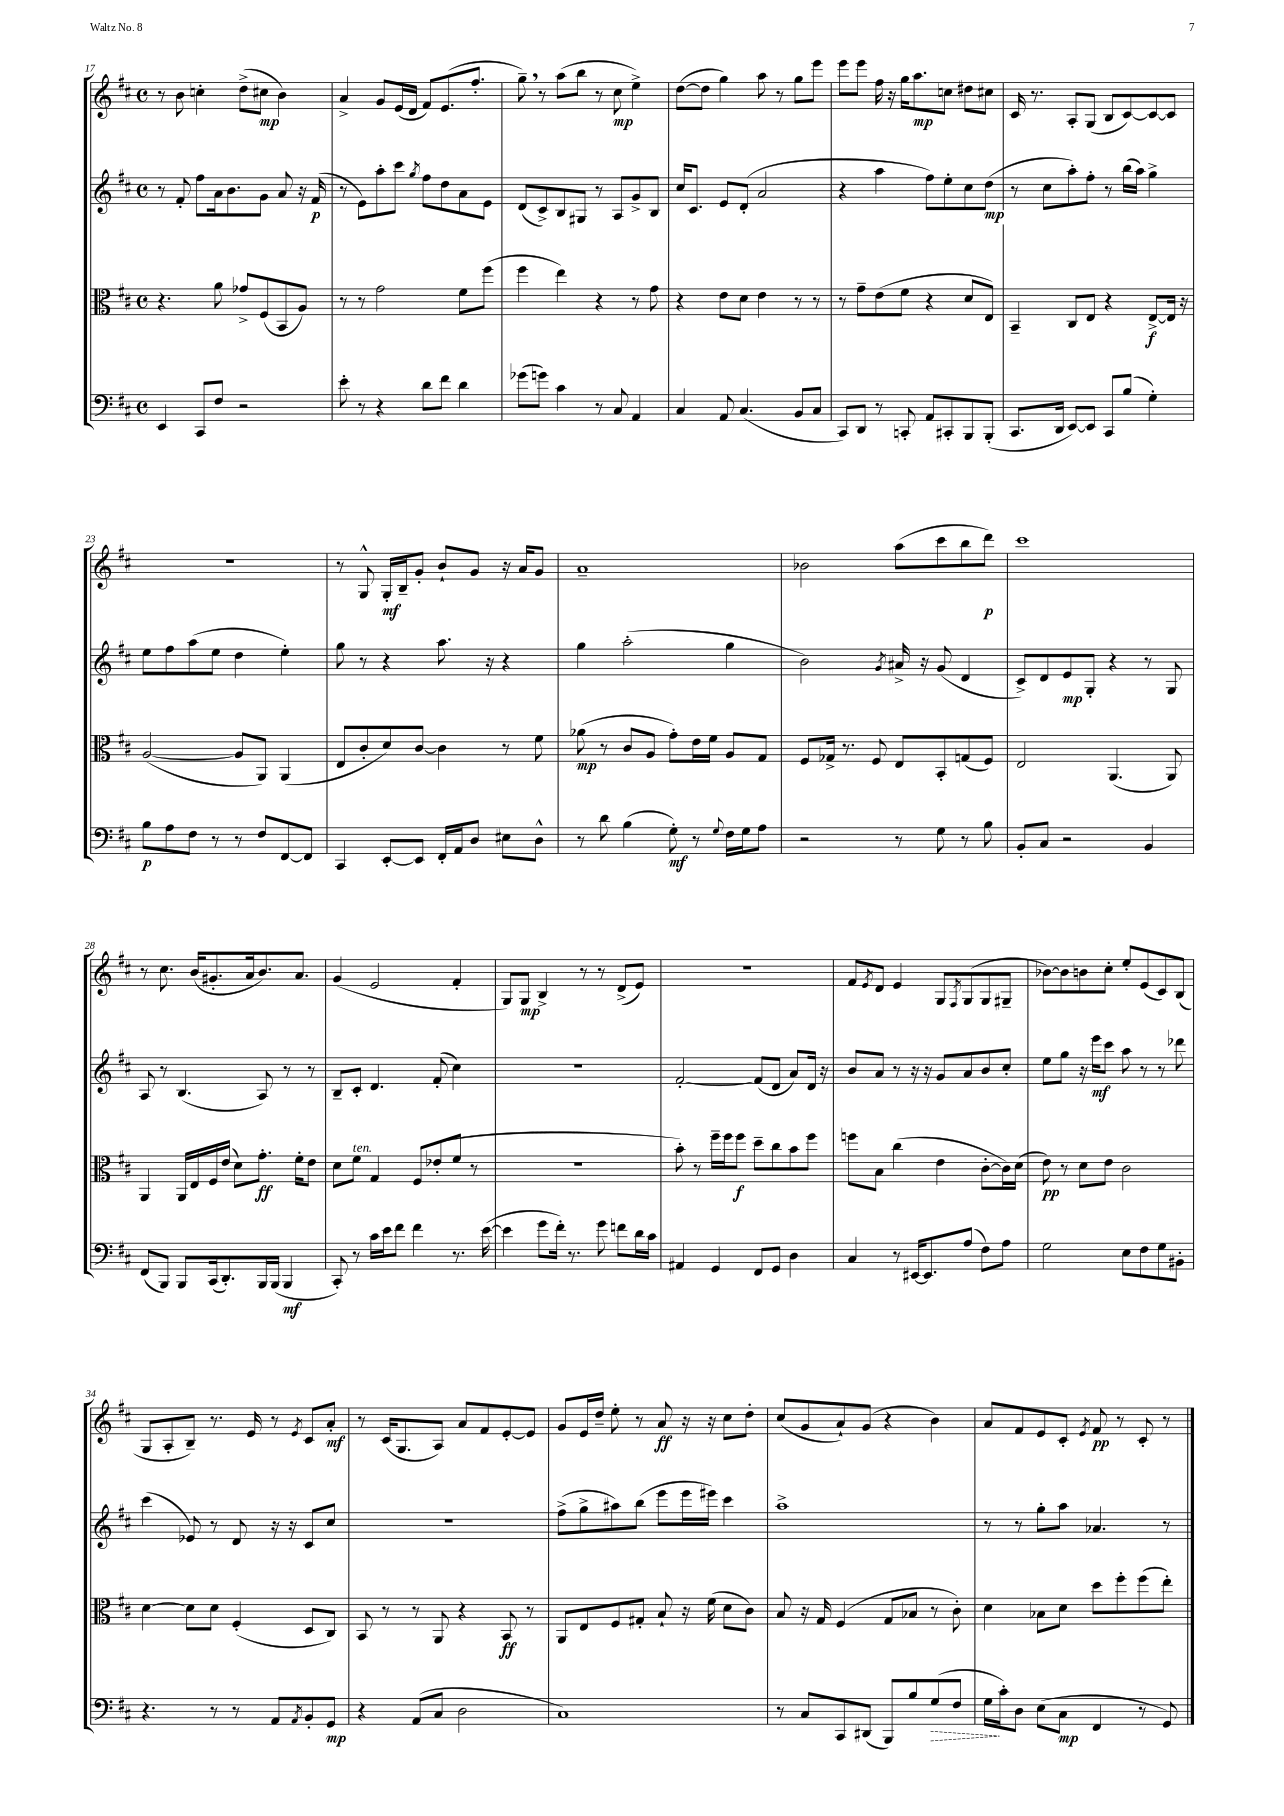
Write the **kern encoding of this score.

**kern	**dynam	**kern	**dynam	**kern	**dynam	**kern	**dynam
*part4	*part4	*part3	*part3	*part2	*part2	*part1	*part1
*staff4	*staff4	*staff3	*staff3	*staff2	*staff2	*staff1	*staff1
*clefF4	*	*clefC3	*	*clefG2	*	*clefG2	*
*k[f#c#]	*	*k[f#c#]	*	*k[f#c#]	*	*k[f#c#]	*
*M4/4	*	*M4/4	*	*M4/4	*	*M4/4	*
*met(c)	*	*met(c)	*	*met(c)	*	*met(c)	*
=17	=17	=17	=17	=17	=17	=17	=17
4EE/	.	4.r	.	8r	.	8r	.
.	.	.	.	8f#'/	.	8b\	.
8CC#/L	.	.	.	8ff#\L	.	4ccn'\	.
8F#/J	.	8a\	.	16a\k	.	.	.
.	.	.	.	8.b\	.	.	.
2r	.	8g-X^/L	.	.	.	(8dd^\L	.
.	.	(8F#/	.	8g\J	.	8cc#X\J	mp
.	.	8BB/	.	8a/	.	4b\)	.
.	.	8A/J)	.	16r	.	.	.
.	.	.	.	(16f#/	p	.	.
=18	=18	=18	=18	=18	=18	=18	=18
8e'\	.	8r	.	8r	.	4a^/	.
8r	.	8r	.	8e\L)	.	.	.
4r	.	2g\	.	8aa'\	.	8g/L	.
.	.	.	.	8ccc#\J	.	(16e/L	.
.	.	.	.	.	.	16d/JJ	.
.	.	.	.	8qgg/	.	.	.
8d\L	.	.	.	8ff#\L	.	8f#/L)	.
8f#\J	.	.	.	8dd\	.	(8.e/	.
4d\	.	8f#\L	.	8a\	.	.	.
.	.	.	.	.	.	8.ff#'/J	.
.	.	(8ff#\J	.	8e\J	.	.	.
=19	=19	=19	=19	=19	=19	=19	=19
(8g-X\L	.	4ff#\	.	(8d/L	.	8gg~,\)	.
8gn\J)	.	.	.	8c#^/)	.	8r	.
4c#\	.	4ee\)	.	8B/	.	(8aa\L	.
.	.	.	.	8G#X/J	.	8bb\J	.
8r	.	4r	.	8r	.	8r	.
8C#/	.	.	.	8A/L	.	8cc#\	mp
4AA/	.	8r	.	8g^/	.	4ee^\)	.
.	.	8g\	.	8B/J	.	.	.
=20	=20	=20	=20	=20	=20	=20	=20
4C#/	.	4r	.	16cc#/KL	.	([8dd\L	.
.	.	.	.	8.c#/J	.	.	.
.	.	.	.	.	.	8dd\J]	.
8AA/	.	8e\L	.	8e/L	.	4gg\)	.
(4.C#/	.	8d\J	.	(8d'/J	.	.	.
.	.	4e\	.	2a/	.	8aa\	.
.	.	.	.	.	.	8r	.
8BB/L	.	8r	.	.	.	8gg\L	.
8C#/J	.	8r	.	.	.	8eee\J	.
=21	=21	=21	=21	=21	=21	=21	=21
8CC#/L)	.	8r	.	4r	.	8eee\L	.
8DD/J	.	8g~\L	.	.	.	8eee\J	.
8r	.	(8e\	.	4aa\	.	16ff#\	.
.	.	.	.	.	.	16r	.
8CCn'/	.	8f#\J	.	.	.	16gg\KL	.
.	.	.	.	.	.	8.aa\	mp
8AA/L	.	4r	.	8ff#\L)	.	.	.
8CC#X'/	.	.	.	8ee'\	.	8ccn\J	.
8BBB/	.	8d/L	.	8cc#\	.	8dd#X\L	.
(8BBB'/J	.	8E/J)	.	(8dd\J	mp	8cc#X\J	.
=22	=22	=22	=22	=22	=22	=22	=22
8.CC#/L	.	4BB~/	.	8r	.	16c#/	.
.	.	.	.	.	.	8.r	.
.	.	.	.	8cc#\L	.	.	.
16DD/Jk	.	.	.	.	.	.	.
[8EE/L)	.	8C#/L	.	8aa'\)	.	8A'/L	.
8EE/J]	.	8E/J	.	8ff#'\J	.	(8G/J	.
8CC#/L	.	4r	.	8r	.	8B/L	.
(8B/J	.	.	.	(16bb\LL	.	[8c#/)	.
.	.	.	.	16aa\JJ)	.	.	.
4G'\)	.	[8E^/L	f	4gg^\	.	8c#/_	.
.	.	16E/Jk]	.	.	.	8c#/J]	.
.	.	16r	.	.	.	.	.
!!LO:LB:g=z
=23	=23	=23	=23	=23	=23	=23	=23
8B\L	p	([2A/	.	8ee\L	.	1r	.
8A\	.	.	.	8ff#\	.	.	.
8F#\J	.	.	.	(8aa\	.	.	.
8r	.	.	.	8ee\J	.	.	.
8r	.	8A/L]	.	4dd\	.	.	.
8F#/L	.	8AA/J)	.	.	.	.	.
[8FF#/	.	(4AA/	.	4ee'\)	.	.	.
8FF#/J]	.	.	.	.	.	.	.
=24	=24	=24	=24	=24	=24	=24	=24
4CC#/	.	8E/L	.	8gg\	.	8r	.
.	.	8c#'/	.	8r	.	8G^^/	.
[8EE'/L	.	8d/)	.	4r	.	16G'/LL	mf
.	.	.	.	.	.	16B~/J	.
8EE/J]	.	[8c#/J	.	.	.	8g'/J	.
16FF#'/LL	.	4c#\]	.	8.aa\	.	8b`/L	.
16AA/J	.	.	.	.	.	.	.
8D/J	.	.	.	.	.	8g/J	.
.	.	.	.	16r	.	.	.
8E#X\L	.	8r	.	4r	.	16r	.
.	.	.	.	.	.	16a/KL	.
8D^^\J	.	8f#\	.	.	.	8g/J	.
=25	=25	=25	=25	=25	=25	=25	=25
8r	.	(8a-X\	mp	4gg\	.	1a~	.
8d\	.	8r	.	.	.	.	.
(4B\	.	8c#/L	.	(2aa'\	.	.	.
.	.	8A/J	.	.	.	.	.
8G'\)	mf	8g'\L)	.	.	.	.	.
8r	.	16e\L	.	.	.	.	.
.	.	16f#\JJ	.	.	.	.	.
8qqG/	.	.	.	.	.	.	.
16F#\LL	.	8A/L	.	4gg\	.	.	.
16G\J	.	.	.	.	.	.	.
8A\J	.	8G/J	.	.	.	.	.
=26	=26	=26	=26	=26	=26	=26	=26
2r	.	8F#/L	.	2b\)	.	2b-X\	.
.	.	16G-X^/Jk	.	.	.	.	.
.	.	8.r	.	.	.	.	.
.	.	8F#/	.	.	.	.	.
.	.	.	.	8qg/	.	.	.
8r	.	8E/L	.	16a#X^/	.	(8aa\L	.
.	.	.	.	16r	.	.	.
8G\	.	8BB'/	.	(8g/	.	8ccc#\	.
8r	.	(8Gn/	.	4d/	.	8bb\	.
8B\	.	8F#/J)	.	.	.	8ddd\J)	p
=27	=27	=27	=27	=27	=27	=27	=27
8BB'/L	.	2E/	.	8c#^/L)	.	1ccc#	.
8C#/J	.	.	.	8d/	.	.	.
2r	.	.	.	8e/	mp	.	.
.	.	.	.	8G'/J	.	.	.
.	.	(4.AA/	.	4r	.	.	.
4BB/	.	.	.	8r	.	.	.
.	.	8AA/)	.	8G/	.	.	.
!!LO:LB:g=z
=28	=28	=28	=28	=28	=28	=28	=28
(8FF#/L	.	4AA/	.	8A/	.	8r	.
8BBB/J)	.	.	.	8r	.	8.cc#\	.
8BBB/L	.	16AA/LL	.	(4.B/	.	.	.
.	.	16E/	.	.	.	(16b/KL	.
(16CC#/k	.	16F#/	.	.	.	8.g#X'/	.
8.DD'/)	.	(16e/JJ	.	.	.	.	.
.	.	8d\L)	.	.	.	.	.
.	.	.	.	.	.	16a/k	.
16BBB/L	.	8.g'\J	ff	8A/)	.	8.b/)	.
(16BBB/JJ	.	.	.	.	.	.	.
4BBB/	mf	.	.	8r	.	.	.
.	.	16f#'\KL	.	.	.	8.a/J	.
.	.	8e\J	.	8r	.	.	.
=29	=29	=29	=29	=29	=29	=29	=29
8CC#'/)	.	8d\L	.	8B~/L	.	(4g/	.
!	!	!LO:TX:a:i:t=ten.	!	!	!	!	!
8r	.	8f#\J	.	8c#'/J	.	.	.
16c#\LL	.	4G/	.	4.d/	.	2e/	.
16e\J	.	.	.	.	.	.	.
8f#\J	.	.	.	.	.	.	.
4f#\	.	(8F#/L	.	.	.	.	.
.	.	8e-X'/	.	(8f#'/	.	.	.
8.r	.	8f#/J	.	4cc#\)	.	4f#'/	.
.	.	8r	.	.	.	.	.
([16e\	.	.	.	.	.	.	.
=30	=30	=30	=30	=30	=30	=30	=30
4e\]	.	1r	.	1r	.	8G/L)	.
.	.	.	.	.	.	8G/J	mp
8g\L	.	.	.	.	.	4B^/	.
16f#'\Jk)	.	.	.	.	.	.	.
8.r	.	.	.	.	.	.	.
.	.	.	.	.	.	8r	.
8g\	.	.	.	.	.	8r	.
8fn\L	.	.	.	.	.	(8d^/L	.
16d\L	.	.	.	.	.	8e/J)	.
16c#\JJ	.	.	.	.	.	.	.
=31	=31	=31	=31	=31	=31	=31	=31
4AA#X/	.	8b'\)	.	[2f#'/	.	1r	.
.	.	8r	.	.	.	.	.
4GG/	.	16ff#~\LL	.	.	.	.	.
.	.	16ff#\J	.	.	.	.	.
.	.	8ff#\J	f	.	.	.	.
8FF#/L	.	8dd~\L	.	(8f#/L]	.	.	.
8GG/J	.	8cc#\	.	8d/J	.	.	.
4D\	.	8b\	.	8a/L)	.	.	.
.	.	8ff#\J	.	16d/Jk	.	.	.
.	.	.	.	16r	.	.	.
=32	=32	=32	=32	=32	=32	=32	=32
4C#/	.	8ffn\L	.	8b/L	.	8f#/L	.
.	.	.	.	.	.	8qe/	.
.	.	8B\J	.	8a/J	.	8d/J	.
8r	.	(4cc#\	.	8r	.	4e/	.
[16EE#X/KL	.	.	.	16r	.	.	.
8.EE#/]	.	.	.	16r	.	.	.
.	.	4e\	.	8g/L	.	8G/L	.
.	.	.	.	.	.	8qF#/	.
(8A/J	.	.	.	8a/	.	(8G/	.
8F#\L)	.	[8c#'\L	.	8b/	.	8G/	.
8A\J	.	16c#\L])	.	8cc#'/J	.	8G#X~/J	.
.	.	(16d\JJ	.	.	.	.	.
=33	=33	=33	=33	=33	=33	=33	=33
2G\	.	8e\)	pp	8ee\L	.	[8b-X\L)	.
.	.	8r	.	8gg\J	.	8b-\]	.
.	.	8d\L	.	16r	.	8bn\	.
.	.	.	.	16eee\KL	mf	.	.
.	.	8e\J	.	8ccc#\J	.	8cc#'\J	.
8E\L	.	2c#\	.	8aa\	.	8ee'/L	.
8F#\	.	.	.	8r	.	(8e/	.
8G\	.	.	.	8r	.	8c#/)	.
8BB#X'\J	.	.	.	8ddd-X\	.	(8B/J	.
!!LO:LB:g=z
=34	=34	=34	=34	=34	=34	=34	=34
4.r	.	[4d\	.	(4ccc#\	.	8G/L	.
.	.	.	.	.	.	8A'/	.
.	.	8d\L]	.	8e-X/)	.	8B~/J)	.
8r	.	8d\J	.	8r	.	8.r	.
8r	.	(4F#'/	.	8d/	.	.	.
.	.	.	.	.	.	16e/	.
8AA/L	.	.	.	16r	.	8r	.
.	.	.	.	16r	.	.	.
8qAA/	.	.	.	.	.	8qe/	.
8BB'/	.	8D/L	.	8c#/L	.	8c#/L	.
8GG/J	mp	8C#/J)	.	8cc#/J	.	8a'/J	mf
=35	=35	=35	=35	=35	=35	=35	=35
4r	.	8BB/	.	1r	.	8r	.
.	.	8r	.	.	.	(16c#/KL	.
.	.	.	.	.	.	8.G/	.
(8AA/L	.	8r	.	.	.	.	.
8C#/J	.	8AA/	.	.	.	8A/J)	.
2D\	.	4r	.	.	.	8a/L	.
.	.	.	.	.	.	8f#/	.
.	.	8BB/	ff	.	.	[8e'/	.
.	.	8r	.	.	.	8e/J]	.
=36	=36	=36	=36	=36	=36	=36	=36
1C#)	.	8AA/L	.	(8ff#^\L	.	8g/L	.
.	.	8E/	.	8gg^\	.	16e/L	.
.	.	.	.	.	.	16dd~/JJ	.
.	.	8F#/	.	8aa#X\)	.	8ee'\	.
.	.	8G#X'/J	.	(8bb\J	.	8r	.
.	.	8B`/	.	8eee\L	.	8a/	ff
.	.	16r	.	16eee\L	.	16r	.
.	.	(16f#\	.	16eee#X\JJ)	.	16r	.
.	.	8d\L	.	4ccc#\	.	8cc#\L	.
.	.	8c#\J)	.	.	.	8dd'\J	.
=37	=37	=37	=37	=37	=37	=37	=37
8r	.	8B/	.	1aa^	.	(8cc#/L	.
8C#/L	.	16r	.	.	.	8g/	.
.	.	16G/	.	.	.	.	.
8CC#/	.	(4F#/	.	.	.	8a`/)	.
(8DD#X/J	.	.	.	.	.	(8g/J	.
8BBB/L)	.	8G/L	.	.	.	4r	.
8B/	.	8B-X/J	.	.	.	.	.
!	!LO:HP:b	!	!	!	!	!	!
(8G/	>	8r	.	.	.	4b\)	.
8F#/J	.	8c#'\)	.	.	.	.	.
=38	=38	=38	=38	=38	=38	=38	=38
16G\LL	.	4d\	.	8r	.	8a/L	.
16c#'\J)	]	.	.	.	.	.	.
8D\J	.	.	.	8r	.	8f#/	.
(8E\L	.	8B-X\L	.	8gg'\L	.	8e/	.
8C#\J	mp	8d\J	.	8aa\J	.	8c#'/J	.
.	.	.	.	.	.	8qe/	.
4FF#/	.	8dd\L	.	4.a-X/	.	8f#/	pp
.	.	8ff#'\	.	.	.	8r	.
8r	.	(8ff#\	.	.	.	8c#'/	.
8GG/)	.	8ee'\J)	.	8r	.	8r	.
==	==	==	==	==	==	==	==
*-	*-	*-	*-	*-	*-	*-	*-
